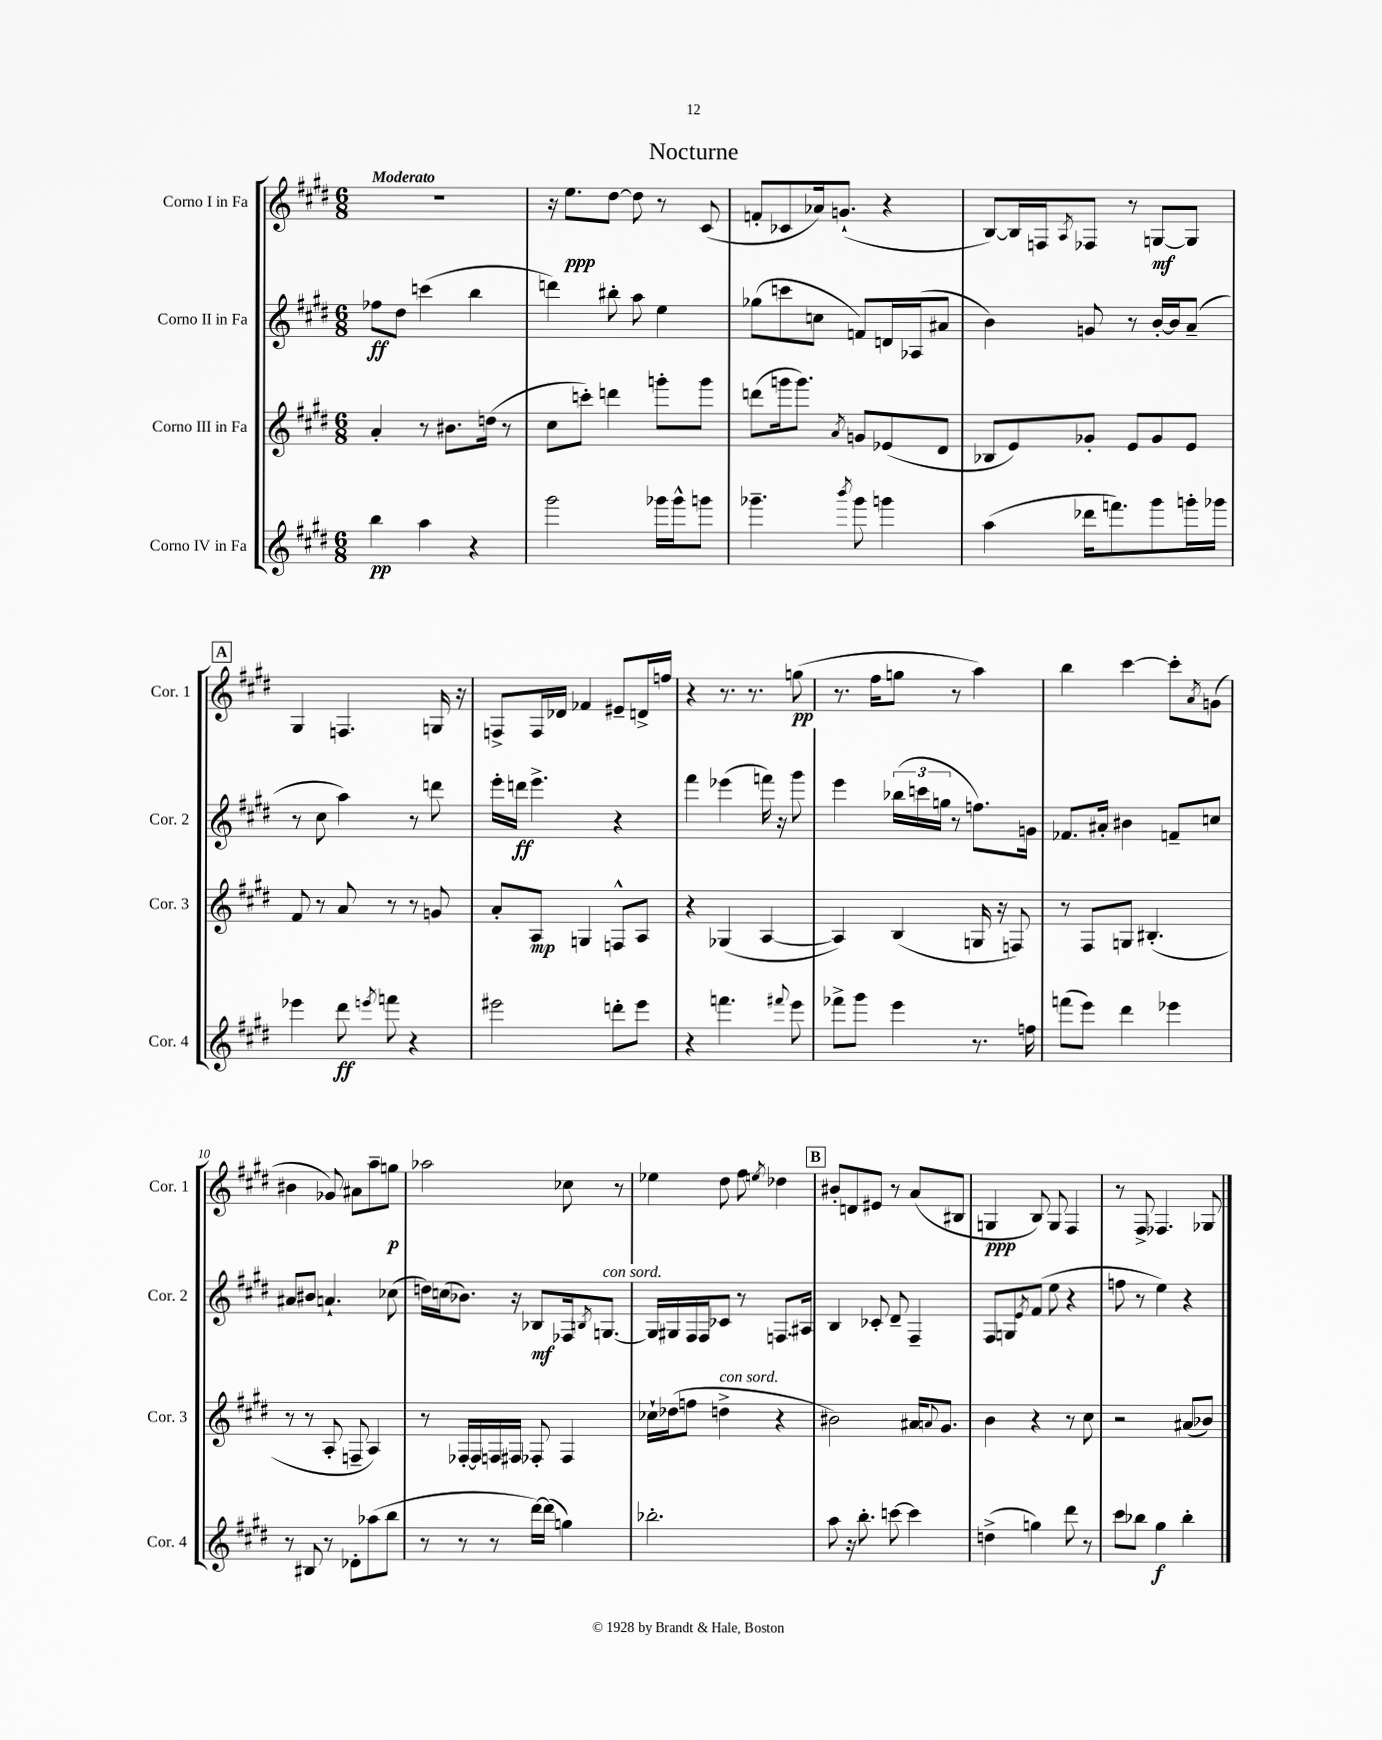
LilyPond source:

\header { title = "Nocturne" }
<<
\new StaffGroup <<
\new Staff = "s0" \with { instrumentName = "Corno I in Fa" shortInstrumentName = "Cor. 1" } {
    \clef treble \key e \major \numericTimeSignature \time 6/8 \tempo "Moderato"
    R2. |
    r16 e''8.\ppp dis''8~ dis''8 r8 cis'8( |
    f'8-. ces'8 aes'16) g'8.-!( r4 |
    b8~) b16 f16 \acciaccatura { a8 } fes8 r8 g8~\mf g8 |
    \mark \markup { \box "A" } gis4 f4. g16 r16 |
    f8-> f16 des'16 fes'4 eis'8-- d'16-> f''16 |
    r4 r8. r8. g''8\pp( |
    r8. fis''16 g''8 r8 a''4) |
    b''4 cis'''4~ cis'''8-. \acciaccatura { a'8 } g'8( |
    bis'4 ges'8) ais'8 a''8-- g''8\p |
    aes''2 ces''8 r8 |
    ees''4 dis''8 fis''8 \acciaccatura { e''8 } des''4 |
    \mark \markup { \box "B" } bis'8-. d'8 eis'8 r8 a'8( bis8 |
    g4\ppp b8) g8 fis4 |
    r8 fis8-> fes4. ges8 \bar "|." |
}
\new Staff = "s1" \with { instrumentName = "Corno II in Fa" shortInstrumentName = "Cor. 2" } {
    \clef treble \key e \major \numericTimeSignature \time 6/8
    fes''8\ff dis''8 c'''4( b''4 |
    d'''4) bis''8-. a''8 e''4 |
    ges''8( c'''8 c''8 f'8) d'16 aes16( ais'8 |
    b'4) g'8 r8 b'16~-. b'16 a'8--( |
    \mark \markup { \box "A" } r8 cis''8 a''4) r8 d'''8 |
    e'''16-. d'''16\ff e'''4.-> r4 |
    fis'''4 ees'''4( f'''16) r16 gis'''8 |
    e'''4 \tuplet 3/2 { bes''16( c'''16 g''16 } r8 f''8.) g'16 |
    fes'8. ais'16-. bis'4 f'8-- c''8 |
    ais'8 bis'8 a'4.-! ces''8( |
    d''16) c''16( bes'8.) r16 bes8\mf fes16 \acciaccatura { b8 } g8.~^\markup { \italic "con sord." } |
    g16 gis16 fis16 fis16 ces'8 r8 f8. ais16 |
    \mark \markup { \box "B" } b4 ces'8-. dis'8-- fis4-- |
    fis8 g8 \acciaccatura { e'8 } fis'8( e''8 r4 |
    f''8 r8 e''4) r4 \bar "|." |
}
\new Staff = "s2" \with { instrumentName = "Corno III in Fa" shortInstrumentName = "Cor. 3" } {
    \clef treble \key e \major \numericTimeSignature \time 6/8
    a'4-. r8 bis'8. d''16( r8 |
    cis''8 c'''8-.) d'''4 g'''8-. g'''8 |
    d'''8( g'''16 g'''8.) \acciaccatura { a'8 } g'8 ees'8( dis'8 |
    bes8 e'8) ges'8-. e'8 ges'8 e'8 |
    \mark \markup { \box "A" } fis'8 r8 a'8 r8 r8 g'8 |
    a'8-. a8\mp g4 f8-^ a8 |
    r4 ges4( a4~ |
    a4) b4( g16 r16 f8) |
    r8 fis8 g8 bis4.-.( |
    r8 r8 a8-. f8-- a4) |
    r8 fes16~-. fes16 f16 fis16 fes8-. fes4 |
    ces''16-! des''16( f''8 d''4->^\markup { \italic "con sord." } r4 |
    \mark \markup { \box "B" } bis'2) ais'16 \appoggiatura { a'8 } gis'8. |
    b'4 r4 r8 cis''8 |
    r2 ais'8( bes'8) \bar "|." |
}
\new Staff = "s3" \with { instrumentName = "Corno IV in Fa" shortInstrumentName = "Cor. 4" } {
    \clef treble \key e \major \numericTimeSignature \time 6/8
    b''4\pp a''4 r4 |
    gis'''2 ges'''16 ges'''16-^ g'''8 |
    ges'''4.-- \acciaccatura { b'''8 } ges'''8 g'''4 |
    a''4( des'''16 f'''8.) gis'''8 g'''16-. ges'''16 |
    \mark \markup { \box "A" } ees'''4 dis'''8\ff \acciaccatura { e'''8 } f'''8 r4 |
    eis'''2 d'''8-. eis'''8 |
    r4 f'''4. \appoggiatura { fis'''8 } e'''8 |
    fes'''8-> gis'''8 e'''4 r8. f''16 |
    f'''8( e'''8) dis'''4 ees'''4 |
    r8 bis8 r8 des'8-. aes''8( b''8 |
    r8 r8 r8 dis'''16~) dis'''16( g''4) |
    bes''2.-. |
    \mark \markup { \box "B" } a''8 r16 b''8.-. c'''8~ c'''4 |
    d''4->( g''4) dis'''8 r8 |
    cis'''8 bes''8 gis''4\f bes''4-. \bar "|." |
}
>>
>>
